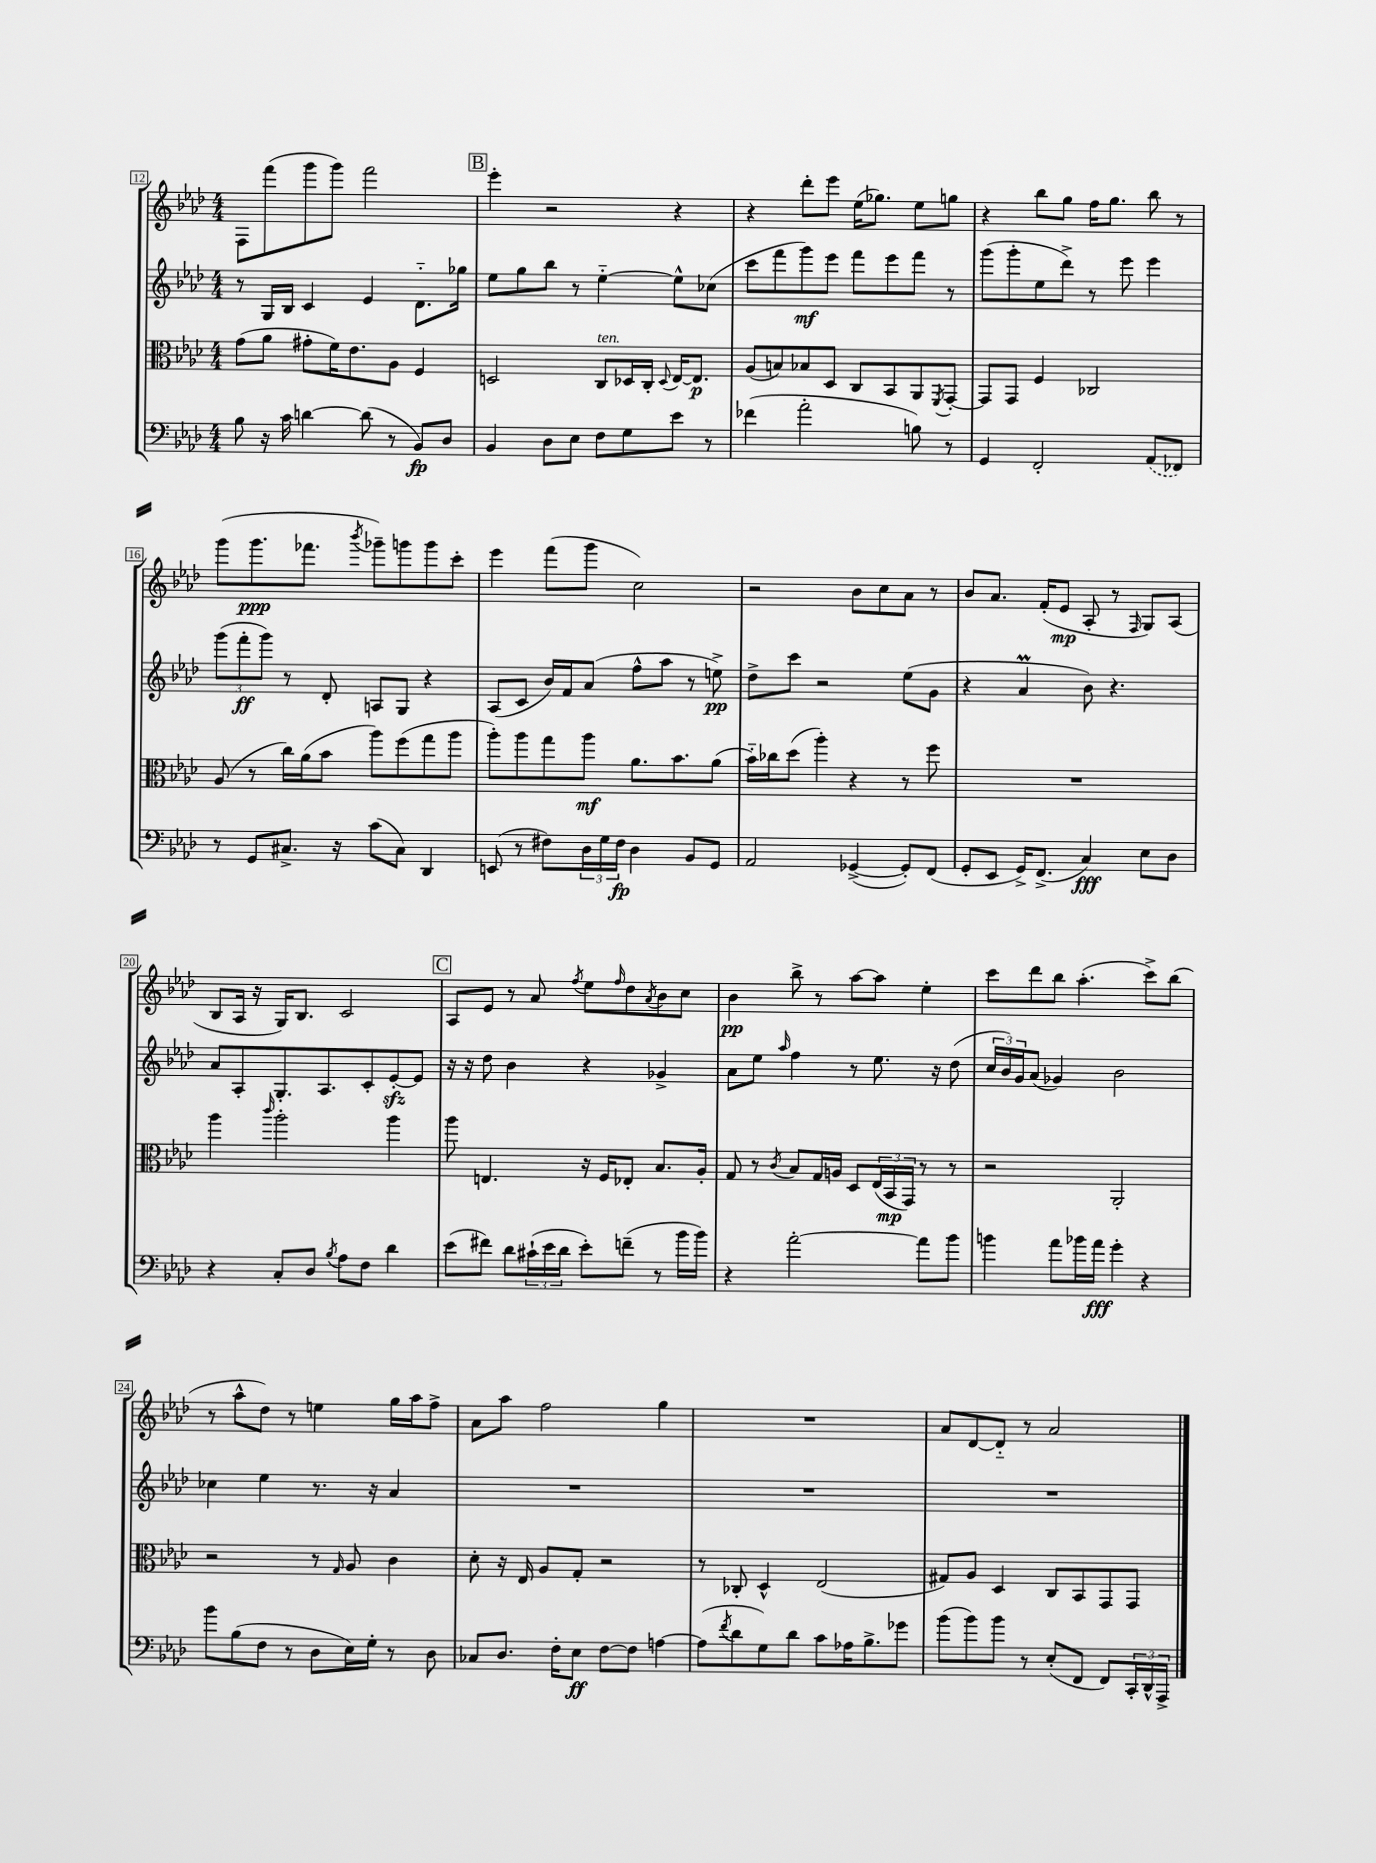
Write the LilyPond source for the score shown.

<<
\new StaffGroup <<
\new Staff = "s0" {
    \clef treble \key aes \major \numericTimeSignature \time 4/4
    f8 f'''8( g'''8 g'''8) f'''2 |
    \mark \markup { \box "B" } ees'''4-. r2 r4 |
    r4 des'''8-. ees'''8 ees''16( ges''8.) ees''8 g''8 |
    r4 bes''8 g''8 f''16 g''8. bes''8 r8 |
    g'''8( g'''8.\ppp fes'''8. \acciaccatura { bes'''8 } ges'''8--) g'''8 g'''8 c'''8-. |
    ees'''4 f'''8( g'''8 c''2) |
    r2 bes'8 c''8 aes'8 r8 |
    bes'8 aes'8. f'16-.( ees'8\mp aes8-. r8 \grace { f16 } g8) aes8( |
    bes8 aes16 r16 g16) bes8. c'2 |
    \mark \markup { \box "C" } aes8 ees'8 r8 aes'8 \acciaccatura { f''8 } ees''8 \grace { f''16 } des''8 \acciaccatura { aes'8 } bes'8 c''8 |
    bes'4\pp bes''8-> r8 aes''8~ aes''8 ees''4-. |
    c'''8 des'''8 bes''8 aes''4.-.( c'''8->) bes''8( |
    r8 aes''8-^ des''8) r8 e''4 g''16 aes''16 f''8-> |
    aes'8 aes''8 f''2 g''4 |
    R1 |
    aes'8 des'8~ des'8-_ r8 aes'2 \bar "|." |
}
\new Staff = "s1" {
    \clef treble \key aes \major \numericTimeSignature \time 4/4
    r8 g16 bes16 c'4 ees'4 des'8.-_ ges''16 |
    \mark \markup { \box "B" } ees''8 g''8 bes''8 r8 ees''4~-_ ees''8-^ ces''8( |
    c'''8 f'''8 g'''8\mf) ees'''8 f'''8 ees'''8 f'''8 r8 |
    g'''8( g'''8-. ees''8 des'''8->) r8 ees'''8 ees'''4 |
    \tuplet 3/2 { g'''8( f'''8-.\ff g'''8) } r8 des'8-. a8 g8 r4 |
    aes8( c'8 bes'16) f'16 aes'8( f''8-^ aes''8 r8 e''8->\pp) |
    des''8-> c'''8 r2 ees''8( g'8 |
    r4 aes'4\prall bes'8) r4. |
    aes'8 aes8-. g8.-. aes8. c'8-. ees'8~-.\sfz ees'8 |
    \mark \markup { \box "C" } r16 r16 des''8 bes'4 r4 ges'4-> |
    aes'8 ees''8 \grace { aes''16 } f''4 r8 ees''8. r16 des''8( |
    \tuplet 3/2 { c''16 bes'16) g'16 } aes'8( ges'4) bes'2 |
    ces''4 ees''4 r8. r16 aes'4 |
    R1 |
    R1 |
    R1 \bar "|." |
}
\new Staff = "s2" {
    \clef alto \key aes \major \numericTimeSignature \time 4/4
    g'8( aes'8 gis'8-. f'16) ees'8. aes8 f4 |
    \mark \markup { \box "B" } d2 c8^\markup { \italic "ten." } des16 c16-. \appoggiatura { des8 } ees16~ ees8.\p |
    aes8( b8) bes8 des8 c8 bes,8 aes,8 \acciaccatura { f,8 } g,8~-. |
    g,8 g,8 f4 ces2 |
    aes8( r8 c''16) aes'16( bes'8 aes''8) f''8( g''8 aes''8 |
    aes''8-.) aes''8 g''8 aes''8\mf aes'8. bes'8. aes'8( |
    bes'16-_) ces''16 des''8( aes''4-.) r4 r8 f''8 |
    R1 |
    aes''4 \grace { c'''16 } aes''2-. aes''4 |
    \mark \markup { \box "C" } aes''8 e4. r16 f16 ees8-. bes8. aes16-. |
    g8 r8 \acciaccatura { c'8 } bes8 g16 a16 des8 \tuplet 3/2 { ees16( bes,16\mp g,16) } r8 r8 |
    r2 aes,2-. |
    r2 r8 \grace { g16 } aes8 c'4 |
    des'8-. r16 ees16 aes8 g8-. r2 |
    r8 ces8-. des4-^ ees2( |
    gis8) aes8 des4 c8 bes,8 g,8 g,8 \bar "|." |
}
\new Staff = "s3" {
    \clef bass \key aes \major \numericTimeSignature \time 4/4
    bes8 r16 c'16 d'4~ d'8( r8 bes,8\fp) des8 |
    \mark \markup { \box "B" } bes,4 des8 ees8 f8 g8 ees'8 r8 |
    fes'4( aes'2-. b8) r8 |
    g,4 f,2-. \once \slurDashed aes,8( fes,8) |
    r8 g,8 cis8.-> r16 c'8( cis8) des,4 |
    e,8( r8 fis8) \tuplet 3/2 { des16 g16 fis16\fp } des4 bes,8 g,8 |
    aes,2 ges,4~->( ges,8-.) f,8( |
    g,8-. ees,8 g,16->) f,8.->( c4\fff) ees8 des8 |
    r4 c8-. des8 \acciaccatura { bes8 } aes8 f8 des'4 |
    \mark \markup { \box "C" } ees'8( fis'8) des'8 \tuplet 3/2 { cis'16-!( ees'16 des'16 } ees'8-.) f'8--( r8 bes'16 bes'16) |
    r4 aes'2~-. aes'8 bes'8 |
    b'4 aes'8 bes'16 aes'16\fff g'4-. r4 |
    bes'8 bes8( f8 r8 des8 ees16) g16-. r8 des8 |
    ces8 des8. f16-. ees8\ff f8~ f8 a4~ |
    a8( \acciaccatura { f'8 } des'8 g8) des'8 c'8 aes16 bes8.-> ges'8 |
    bes'8( bes'8) bes'8 r8 ees8-.( f,8 f,8) \tuplet 3/2 { c,16-. des,16-^ aes,,16-> } \bar "|." |
}
>>
>>
\layout { \context { \Score currentBarNumber = #12 \override BarNumber.stencil = #(make-stencil-boxer 0.1 0.3 ly:text-interface::print) } }
